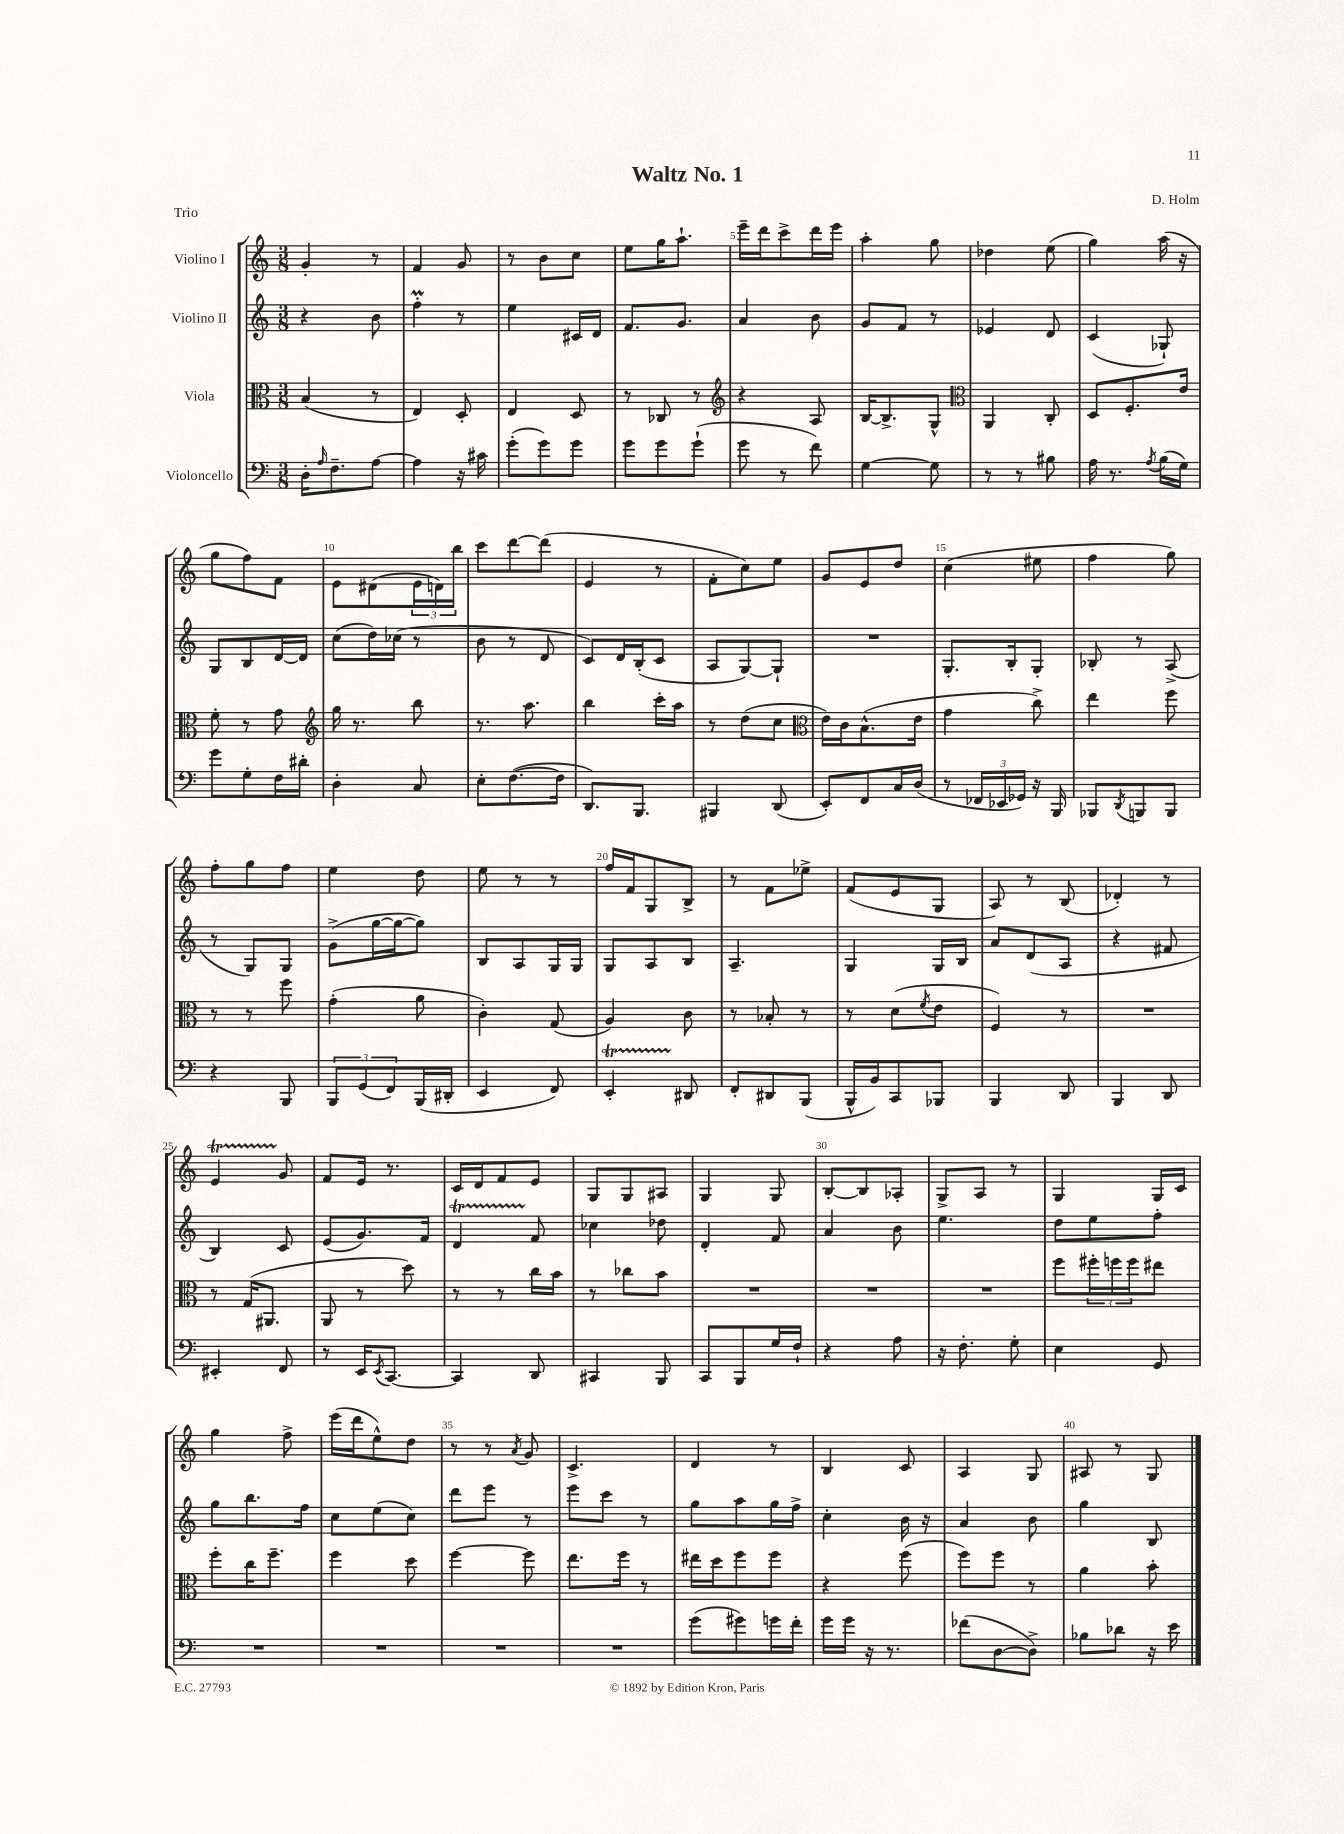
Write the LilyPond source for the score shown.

\header { title = "Waltz No. 1" composer = "D. Holm" piece = "Trio" }
<<
\new StaffGroup <<
\new Staff = "s0" \with { instrumentName = "Violino I" } {
    \clef treble \key c \major \numericTimeSignature \time 3/8
    g'4-. r8 |
    f'4 g'8 |
    r8 b'8 c''8 |
    e''8 g''16 a''8.-! |
    e'''16-- d'''16 c'''8-> d'''16 e'''16 |
    a''4-. g''8 |
    des''4 e''8( |
    g''4) a''16( r16 |
    g''8 f''8) f'8 |
    e'8 dis'8( \tuplet 3/2 { e'16 d'16) b''16 } |
    c'''8 d'''8~ d'''8( |
    e'4 r8 |
    f'8-. c''8) e''8 |
    g'8 e'8 d''8 |
    c''4( eis''8 |
    f''4 g''8) |
    f''8-. g''8 f''8 |
    e''4 d''8 |
    e''8 r8 r8 |
    f''16 f'16 g8 b8-> |
    r8 f'8 ees''8-> |
    f'8( e'8 g8 |
    a8) r8 b8( |
    des'4-.) r8 |
    e'4\startTrillSpan g'8\stopTrillSpan |
    f'8 e'16 r8. |
    c'16 d'16 f'8 e'8 |
    g8 g8 ais8 |
    g4 g8 |
    b8~-. b8 aes8-. |
    g8-> a8 r8 |
    g4 g16 c'16 |
    g''4 f''8-> |
    e'''16( d'''16 e''8-^) d''8 |
    r8 r8 \acciaccatura { a'8 } g'8 |
    c'4.-> |
    d'4 r8 |
    b4 c'8 |
    a4 g8 |
    ais8 r8 g8 \bar "|." |
}
\new Staff = "s1" \with { instrumentName = "Violino II" } {
    \clef treble \key c \major \numericTimeSignature \time 3/8
    r4 b'8 |
    f''4-.\prall r8 |
    e''4 cis'16 d'16 |
    f'8. g'8. |
    a'4 b'8 |
    g'8 f'8 r8 |
    ees'4 d'8 |
    c'4( ges8-!) |
    g8 b8 d'16~ d'16 |
    c''8( d''16) ces''16( r8 |
    b'8 r8 d'8 |
    c'8) d'16 b16-.( c'8 |
    a8 g8~) g8-! |
    R4. |
    g8.-. b16-. g8-. |
    bes8-. r8 a8->( |
    r8 g8) g8 |
    g'8->( g''16~ g''16~ g''8) |
    b8 a8 g16 g16 |
    g8 a8 b8 |
    a4.-- |
    g4 g16 b16 |
    a'8 d'8( a8 |
    r4 fis'8 |
    b4) c'8 |
    e'8( g'8.) f'16 |
    d'4\startTrillSpan f'8\stopTrillSpan |
    ces''4 des''8 |
    d'4-. f'8 |
    a'4 b'8 |
    e''4. |
    d''8 e''8 f''8-. |
    g''8 b''8. f''16 |
    c''8 e''8( c''8) |
    d'''8 e'''8 r8 |
    e'''8 c'''8 r8 |
    g''8 a''8 g''16 f''16-> |
    c''4-. b'16 r16 |
    a'4 b'8 |
    g''4 b8 \bar "|." |
}
\new Staff = "s2" \with { instrumentName = "Viola" } {
    \clef alto \key c \major \numericTimeSignature \time 3/8
    b4( r8 |
    e4) d8-. |
    e4 d8 |
    r8 ces8 r8 |
    \clef treble r4 a8 |
    b16~ b8.-> g8-^ |
    \clef alto a,4 c8-. |
    d8 f8.-. e'16 |
    f'8-. r8 g'8 |
    \clef treble g''16 r8. b''8 |
    r8. a''8. |
    b''4 c'''16-. a''16 |
    r8 d''8( c''8 |
    \clef alto e'16) c'16 b8.-^( e'16 |
    g'4 c''8->) |
    e''4 f''8 |
    r8 r8 f''8 |
    g'4-.( a'8 |
    c'4-.) g8( |
    a4) c'8 |
    r8 bes8-. r8 |
    r8 d'8( \acciaccatura { f'8 } e'8 |
    f4) r8 |
    R4. |
    r8 g16( ais,8. |
    a,8 r8 d''8) |
    r8 r8 c''16 b'16 |
    r8 ces''8 b'8 |
    R4. |
    R4. |
    R4. |
    f''8 \tuplet 3/2 { fis''16-. f''16 f''16 } eis''8 |
    f''8-. c''16 f''8.-- |
    f''4 d''8 |
    f''4~ f''8 |
    e''8. f''16 r8 |
    eis''16 d''16 f''8 f''8 |
    r4 f''8( |
    f''8) f''8 r8 |
    a'4 b'8-. \bar "|." |
}
\new Staff = "s3" \with { instrumentName = "Violoncello" } {
    \clef bass \key c \major \numericTimeSignature \time 3/8
    d16-. \grace { a16 } f8.-- a8~ |
    a4 r16 cis'16 |
    g'8-.( g'8) g'8 |
    g'8 g'8 g'8-!( |
    g'8 r8 f'8) |
    g4~ g8 |
    r8 r8 bis8 |
    a16 r8. \acciaccatura { a8 } b16( g16) |
    g'8 g8-. f16 dis'16-. |
    d4-. c8 |
    e8-. f8.~( f16 |
    d,8.) b,,8. |
    bis,,4 d,8( |
    e,8-.) f,8 c16 d16( |
    r8 \tuplet 3/2 { fes,16 ees,16 ges,16) } r16 b,,16 |
    bes,,8 \acciaccatura { d,8 } b,,8 b,,8 |
    r4 b,,8 |
    \tuplet 3/2 { b,,8 g,8( f,8) } b,,16( dis,16-. |
    e,4 f,8) |
    e,4-.\startTrillSpan dis,8\stopTrillSpan |
    f,8-. dis,8 b,,8( |
    b,,16-^ b,16) c,8 bes,,8 |
    b,,4 d,8 |
    b,,4 d,8 |
    eis,4-. f,8 |
    r8 e,16 \acciaccatura { e,8 } c,8.~ |
    c,4 d,8 |
    cis,4 b,,8 |
    c,8 b,,8 g16 f16-! |
    r4 a8 |
    r16 f8.-. g8-. |
    e4 g,8 |
    R4. |
    R4. |
    R4. |
    R4. |
    g'8( gis'8) g'16 f'16-. |
    g'16 g'16 r16 r8. |
    fes'8( d8~ d8->) |
    bes8 des'8 r16 e'16 \bar "|." |
}
>>
>>
\layout { \context { \Score \override BarNumber.break-visibility = ##(#f #t #t) barNumberVisibility = #(every-nth-bar-number-visible 5) } }
